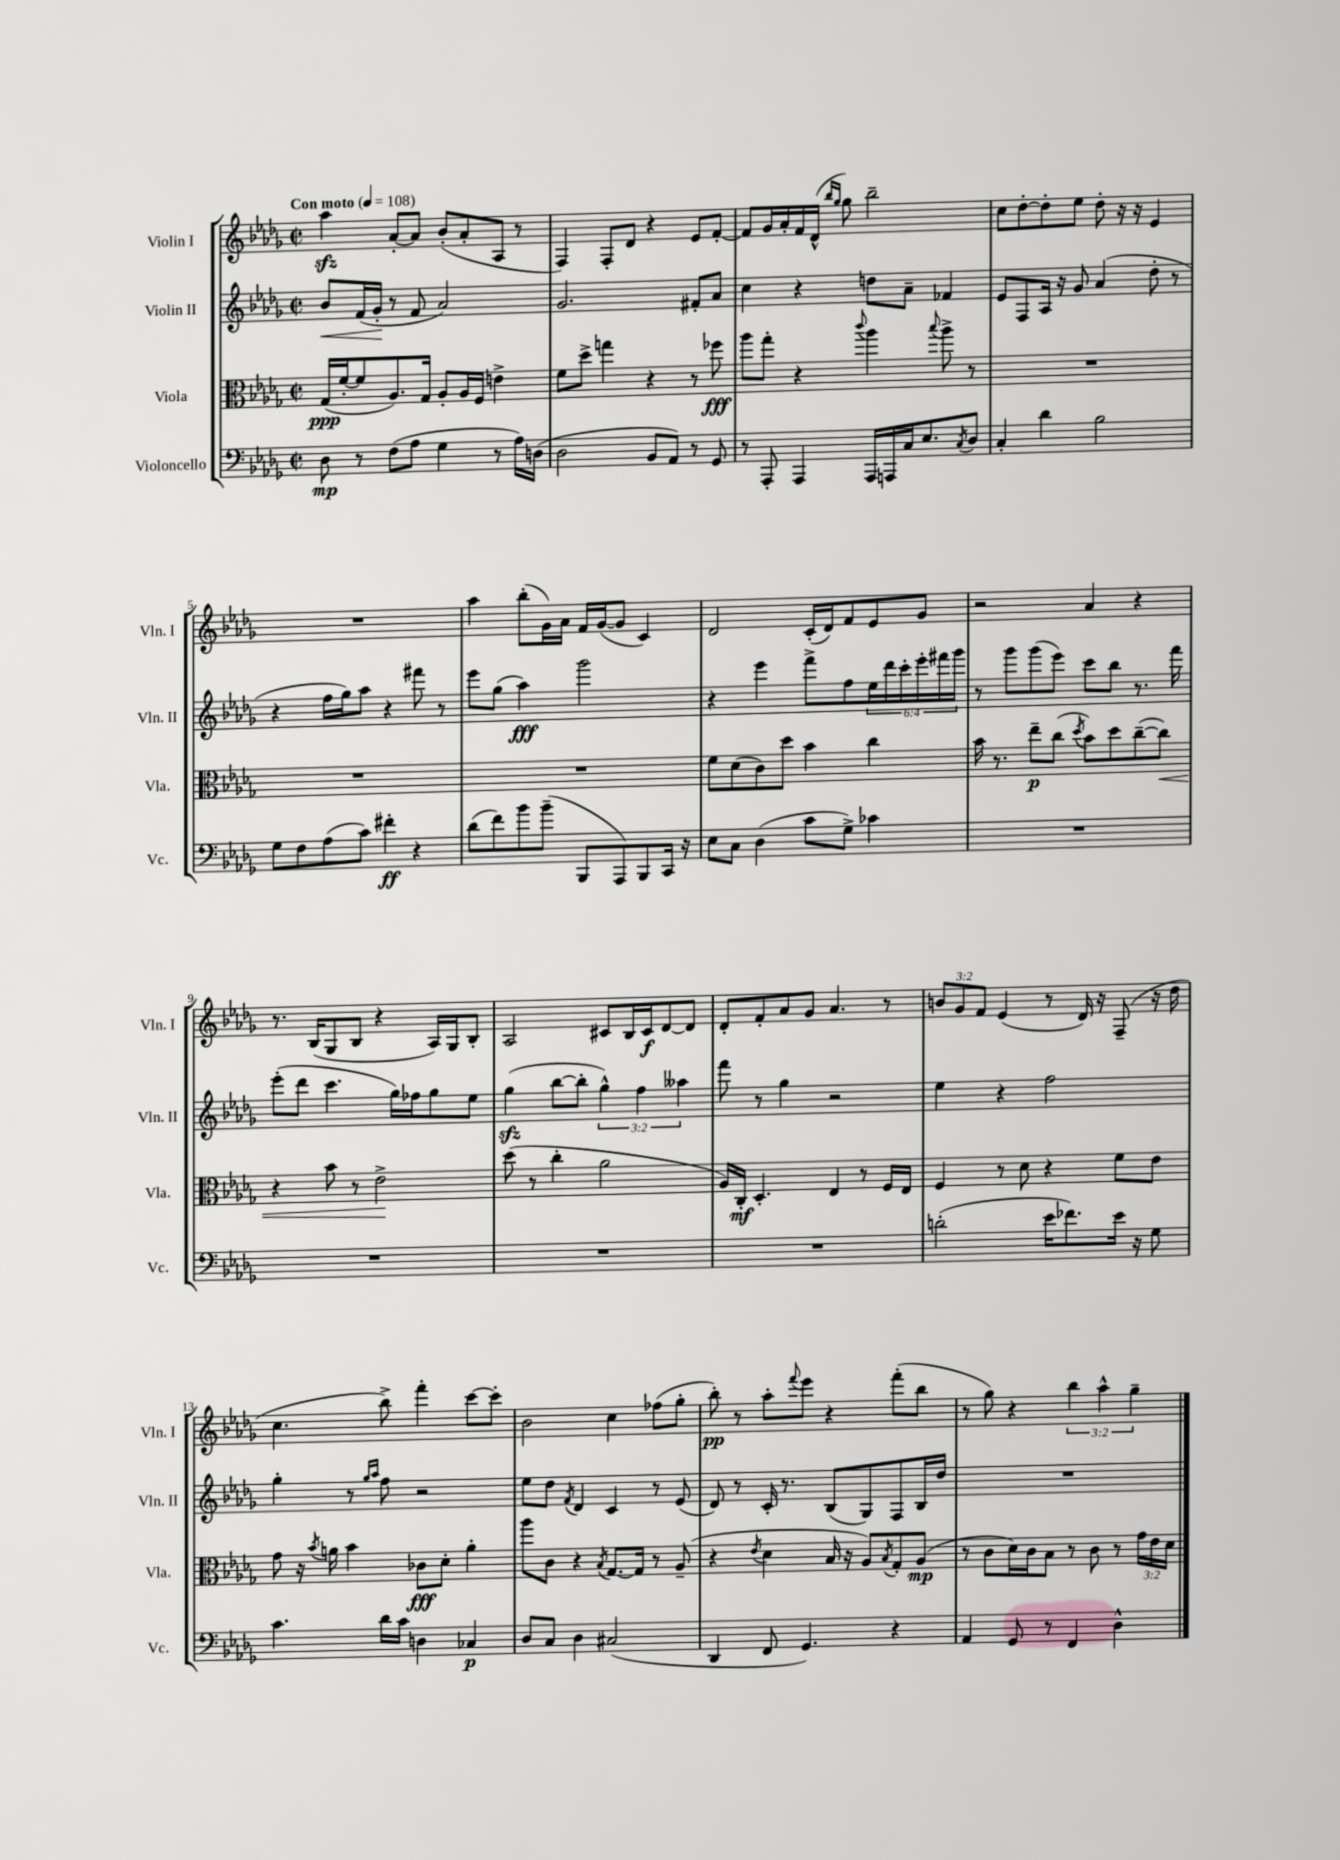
<<
\new StaffGroup <<
\new Staff = "s0" \with { instrumentName = "Violin I" shortInstrumentName = "Vln. I" } {
    \clef treble \key des \major \defaultTimeSignature \time 2/2 \override Staff.TupletNumber.text = #tuplet-number::calc-fraction-text \tempo "Con moto" 4 = 108
    aes''4\sfz aes'8~-. aes'8 bes'8-.( aes'8-. aes8 r8 |
    f4) f8-. des'8 r4 ees'8 f'8~-. |
    f'8 ges'16 aes'16-. f'16 des'16-^( \grace { bes''16 ges''16 } ges''8) bes''2-- |
    c''8 des''8~-. des''8-. ees''8 des''8-. r16 r16 ees'4 |
    R1 |
    aes''4 bes''8-.( ges'16) aes'16 f'16 ges'16~( ges'8 c'4) |
    des'2 c'16-.( des'16) f'8 ees'8 ges'8 |
    r2 aes'4 r4 |
    r8. bes16( ges8 bes8 r4 aes16) ges16 bes8-. |
    aes2 cis'8 bes16 cis'16\f des'8~ des'8 |
    des'8-. f'8-. aes'8 ges'8 aes'4. r8 |
    \tuplet 3/2 { b'8 ges'8 f'8 } ees'4( r8 des'16) r16 f8--( r16 des''16 |
    c''4. bes''8->) f'''4-. c'''8~ c'''8-. |
    bes'2 c''4 fes''8( ges''8-. |
    bes''8-.\pp) r8 aes''8-. \appoggiatura { f'''8 } ees'''8 r4 f'''8-.( bes''8 |
    r8 ges''8) r4 \tuplet 3/2 { bes''4 aes''4-^ ges''4-- } \bar "|." |
}
\new Staff = "s1" \with { instrumentName = "Violin II" shortInstrumentName = "Vln. II" } {
    \clef treble \key des \major \defaultTimeSignature \time 2/2 \override Staff.TupletNumber.text = #tuplet-number::calc-fraction-text
    bes'8\< f'16( ges'16-.\! r8 f'8 aes'2) |
    ges'2. fis'8-. aes'8 |
    c''4 r4 d''8 aes'8-- fes'4 |
    ees'8 f8 aes16 r16 ges'8 aes'4( des''8-. r8 |
    r4 f''16 ges''16) aes''8 r4 fis'''8 r8 |
    ees'''8 ges''8( aes''4\fff) ges'''2 |
    r4 ees'''4 f'''8-> f''8 \tuplet 6/4 { ees''16 des'''16 c'''16-. ees'''16-. fis'''16 ges'''16 } |
    r8 ges'''8 ges'''8( ees'''8) c'''8 bes''8 r8. f'''16 |
    ees'''8-.( des'''8 c'''4. ges''16) fes''16 ges''8 ees''8 |
    ges''4\sfz( bes''8~ bes''8-. \tuplet 3/2 { ges''4-^) f''4 aeses''4 } |
    f'''8 r8 ges''4 r2 |
    ees''4 r4 f''2 |
    ges''4-. r8 \grace { ges''16 aes''16 } f''8 r2 |
    ees''8 des''8 \acciaccatura { f'8 } des'4 c'4 r8 ees'8( |
    des'8) r8 c'16-. r8. bes8( ges8) f8 bes16 des''16 |
    R1 \bar "|." |
}
\new Staff = "s2" \with { instrumentName = "Viola" shortInstrumentName = "Vla." } {
    \clef alto \key des \major \defaultTimeSignature \time 2/2 \override Staff.TupletNumber.text = #tuplet-number::calc-fraction-text
    ges16\ppp( f'16~-. f'8 aes8.) ges16 aes8-. aes16 f16 e'4-> |
    f'8 des''8-> g''4 r4 r8 fes''8\fff |
    aes''8 ges''8-. r4 \appoggiatura { c'''8 } aes''4 \appoggiatura { bes''8 } aes''8-> r8 |
    R1 |
    R1 |
    R1 |
    f'8 des'8( c'8) des''8 bes'4 c''4 |
    bes'16 r8. ees''8--\p c''8( \acciaccatura { des''8 } bes'8) des''8 c''8~--( c''8\<) |
    r4 bes'8 r8 ees'2->\! |
    des''8( r8 c''4-. aes'2 |
    aes16) c16-.\mf des4.-. ees4 r8 f16 ees16 |
    f4 r8 des'8 r4 f'8 ees'8 |
    ges'8 r16 \acciaccatura { bes'8 } a'16 bes'4 ces'8\fff des'8-. a'4-. |
    aes''8 c'8 r4 \acciaccatura { bes8 } ges8.~ ges16 r8 aes8--( |
    r4 \acciaccatura { ees'8 } des'4 bes16 r16 aes8) \acciaccatura { bes8 } ges8-. aes8\mp( |
    r8 c'8 des'16) c'16 bes8 r8 c'8 r8 \tuplet 3/2 { ges'16 ees'16 des'16 } \bar "|." |
}
\new Staff = "s3" \with { instrumentName = "Violoncello" shortInstrumentName = "Vc." } {
    \clef bass \key des \major \defaultTimeSignature \time 2/2
    des8\mp r8 f8( aes8 ges4 r8 aes16) d16( |
    des2 bes,8 aes,8) r8 ges,8 |
    r8 aes,,8-. aes,,4 aes,,16 a,,16 c16 ees8. \acciaccatura { c8 } des8 |
    c4-. des'4 bes2 |
    ges8 f8 aes8( c'8) fis'4-.\ff r4 |
    des'8( f'8) bes'8 bes'8--( bes,,8 aes,,8) bes,,8 c,16 r16 |
    ees8 c8 des4( c'8 ges8->) ces'4 |
    R1 |
    R1 |
    R1 |
    R1 |
    d'2-.( ees'16 fes'8.) ees'16 r16 ges8 |
    c'4. des'16 c'16 d4 ces4\p |
    des8 c8 des4 cis2( |
    des,4 f,8 ges,4.) r4 |
    aes,4 ges,8 r8 f,4 des4-^ \bar "|." |
}
>>
>>
